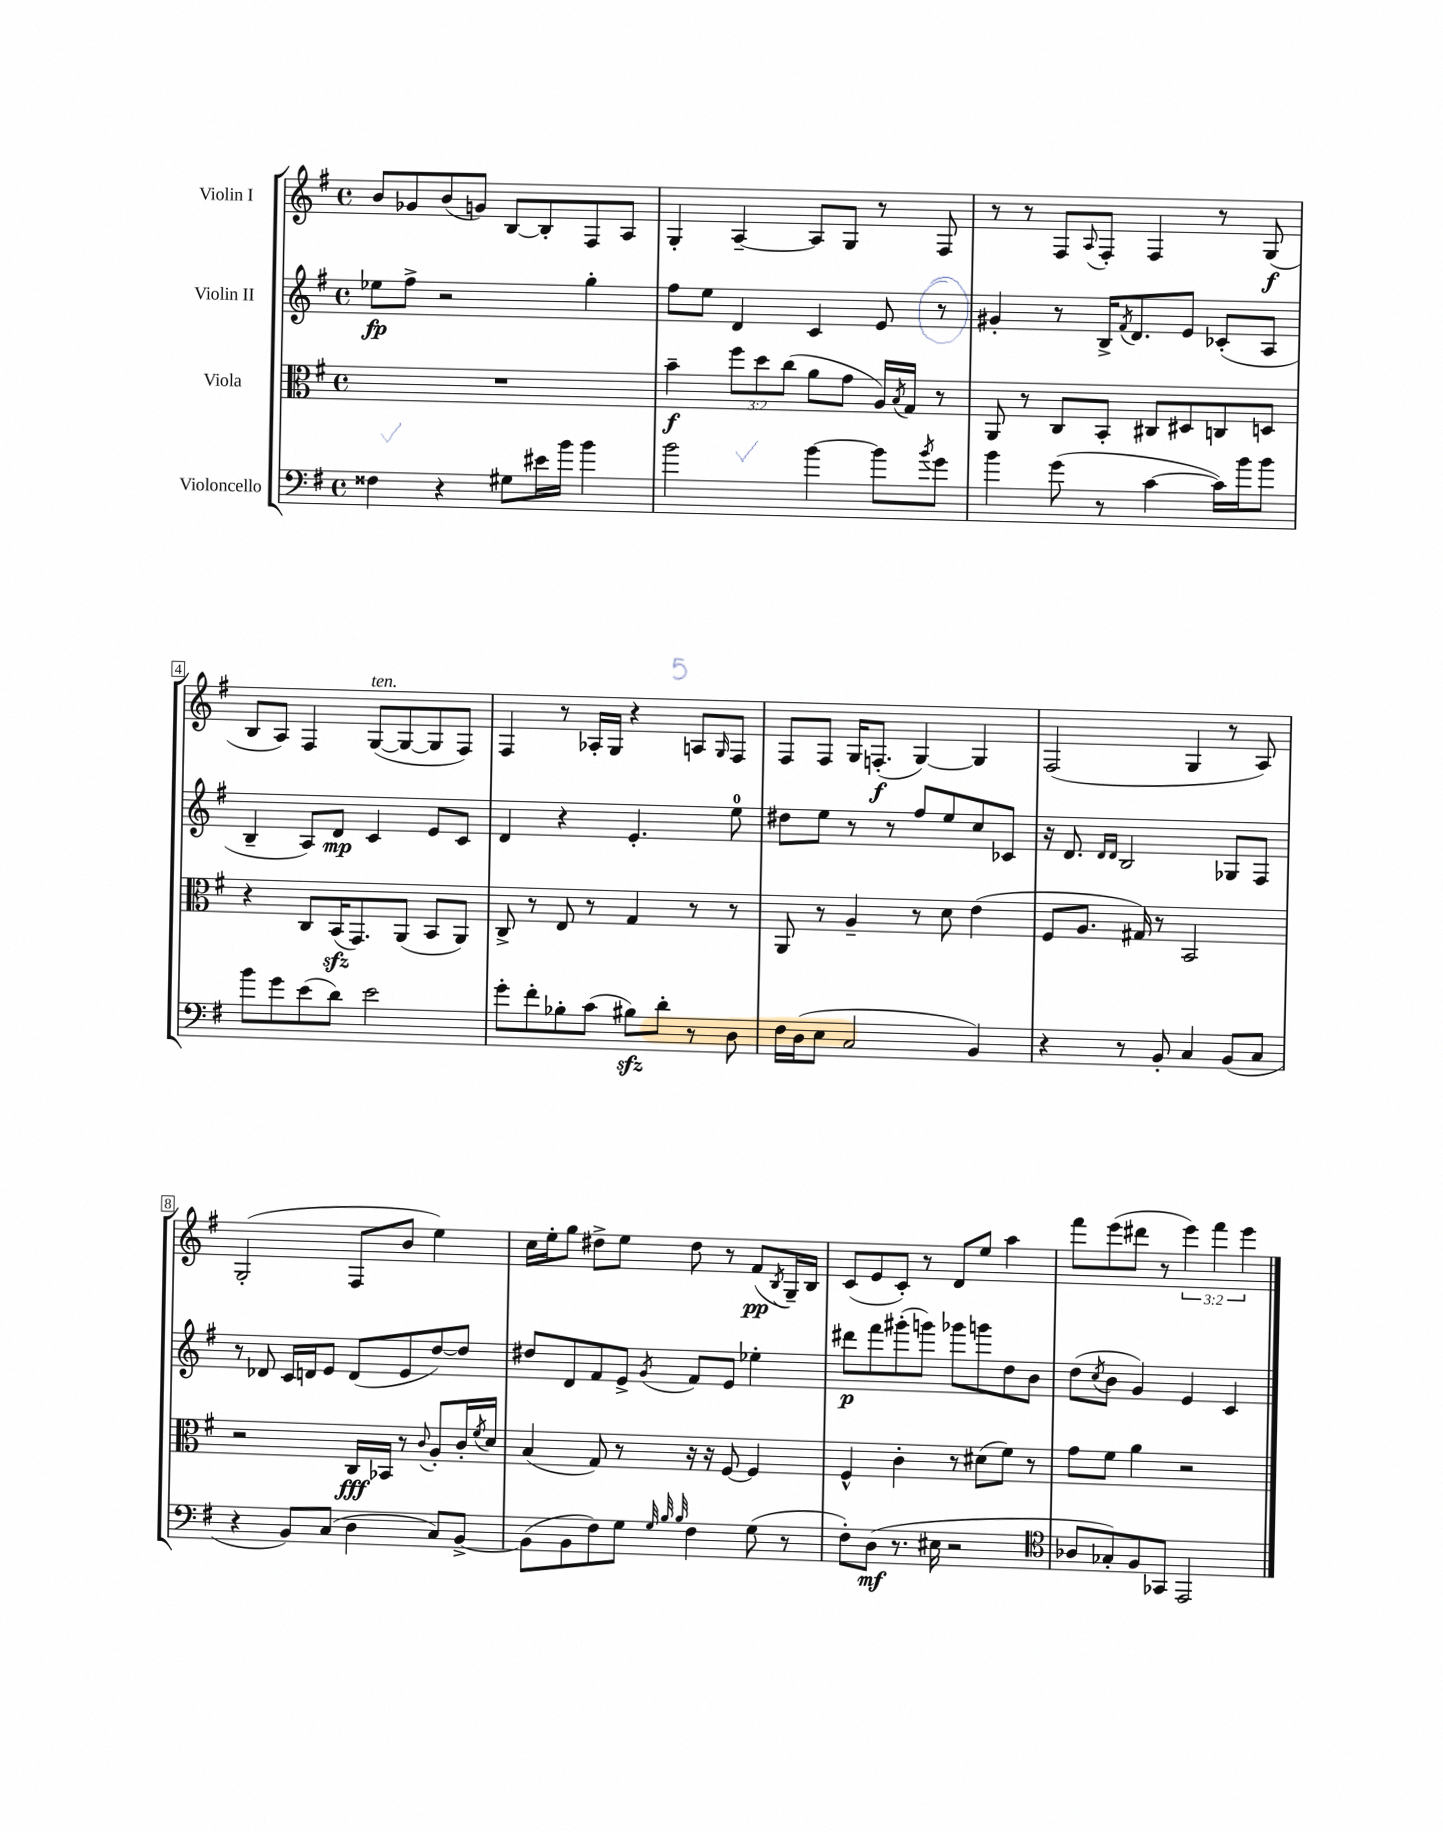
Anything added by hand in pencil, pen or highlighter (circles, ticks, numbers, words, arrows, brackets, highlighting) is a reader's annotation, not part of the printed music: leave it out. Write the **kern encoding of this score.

**kern	**kern	**kern	**kern
*staff4	*staff3	*staff2	*staff1
*clefF4	*clefC3	*clefG2	*clefG2
*k[f#]	*k[f#]	*k[f#]	*k[f#]
*M4/4	*M4/4	*M4/4	*M4/4
*met(c)	*met(c)	*met(c)	*met(c)
4F##	1r	8ee-	8b
.	.	8ff#^	8g-
4r	.	2r	(8b
.	.	.	8g)
8G#	.	.	[8B
16e#	.	.	8B']
16b	.	.	.
4b	.	4gg'	8F#
.	.	.	8A
=	=	=	=
2b	4b~	8ff#	4G'
.	.	8ee	.
.	12ff#	4d	[4A~
.	12dd	.	.
.	(12cc	.	.
[4b	8a	4c	8A]
.	8g	.	8G
8b]	16A)	8e	8r
.	8qB	.	.
.	16G	.	.
8qb	.	.	.
8g	8r	8r	8F#
=	=	=	=
4b	8AA	4g#'	8r
.	8r	.	8r
(8g	8C	8r	8F#
.	.	.	8qqA
8r	8BB'	16B^	8F#'
.	.	8qf#	.
.	.	8.d	.
[4c	8C#	.	4F#
.	8D#	8e	.
16c])	8C	(8c-'	8r
16b	.	.	.
8b	8D	8A	(8G
=	=	=	=
8b	4r	4B~	8B
8g	.	.	8A)
(8e	8C	8A)	4F#
8d)	(16BB	8d	.
.	8.GG)	.	.
2e	.	4c	([8G
.	(8AA	.	8G_
.	8BB	8e	8G]
.	8AA)	8c	8F#)
=	=	=	=
8g'	8C^	4d	4F#
8f#'	8r	.	.
8B-'	8E	4r	8r
(8c	8r	.	16A-'
.	.	.	16G
8B#)	4G	4.e'	4r
8d'	.	.	.
8r	8r	.	8A
.	.	.	16qqG
8D	8r	8ee	8F#
=	=	=	=
16F#	8AA	8dd#	8F#
(16D	.	.	.
8E	8r	8ee	8F#
2C	4A~	8r	16G
.	.	.	(8.F'
.	.	8r	.
.	8r	8ff#	[4G)
.	8d	8ee	.
4BB)	(4e	8cc	4G]
.	.	8c-	.
=	=	=	=
4r	8F#	16r	(2F#
.	.	8.d	.
.	8.A	.	.
.	.	16qqd	.
.	.	16qqd	.
8r	.	2B	.
.	16G#)	.	.
8BB'	8r	.	.
4C	2BB	.	4G
(8BB	.	8G-	8r
8C	.	8F#	8A)
=	=	=	=
4r	2r	8r	(2G'
.	.	8d-	.
8BB)	.	16c	.
.	.	16d	.
(8C	.	8e	.
4D	16C	(8d	8F#
.	16BB-	.	.
.	8r	8e	8b
.	8qqc	.	.
8C)	8A'	[8dd)	4ee)
[8BB^	16c'	8dd]	.
.	8qf#	.	.
.	16d	.	.
=	=	=	=
(8BB]	(4B	8dd#	16cc
.	.	.	16ee'
8BB	.	8d	8gg
8F#)	8G)	8f#	8dd#^
8G	8r	8e^	8ee
32qqG	.	.	.
32qqB	.	.	.
32qqB	.	8qg	.
4F#	16r	8f#	8dd#
.	16r	.	.
.	[8F#	8e	8r
(8G	4F#]	4ee-'	(8f#
.	.	.	8qB
8r	.	.	16G~)
.	.	.	16B
=	=	=	=
8F#')	4F#^^	8ddd#	(8c
(8D	.	8fff#	8e
8.r	4c'	(8ggg#'	8c')
.	.	8ggg)	8r
16E#	.	.	.
2r	8r	8ggg-	8d
.	(8d#	8ggg	8ee
.	8f#)	8dd	4aa
.	8r	8b	.
=	=	=	=
*clefC4	*	*	*
8A-	8g	(8dd	8fff#
.	.	8qcc	.
8G-')	8f#	8b	(8eee
8F#	4a	4g)	8ddd#
8GG-	.	.	8r
2EE	2r	4e	6eee)
.	.	.	6fff#
.	.	4c	.
.	.	.	6eee
==	==	==	==
*-	*-	*-	*-
